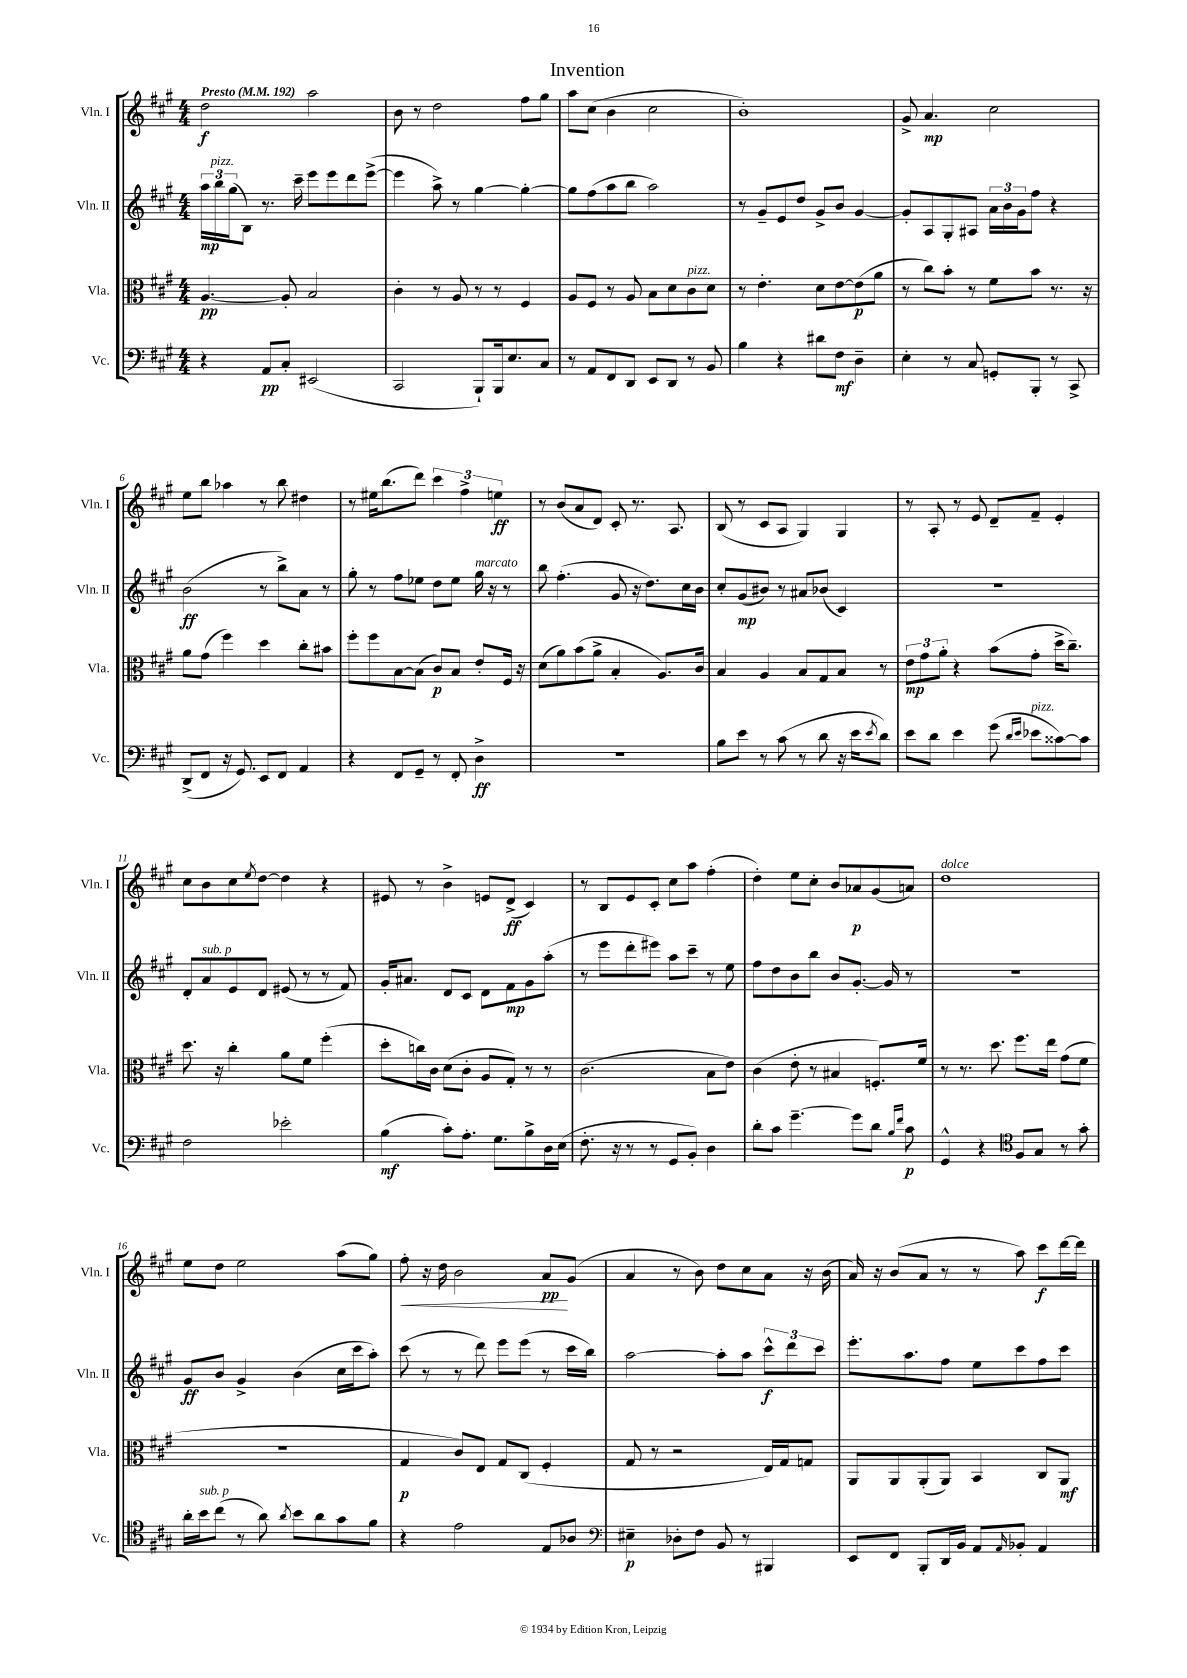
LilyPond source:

\header { title = "Invention" }
<<
\new StaffGroup <<
\new Staff = "s0" \with { instrumentName = "Vln. I" shortInstrumentName = "Vln. I" } {
    \clef treble \key a \major \numericTimeSignature \time 4/4 \tempo "Presto" 4 = 192
    d''2\f a''2 |
    b'8 r8 d''2 fis''8 gis''8 |
    a''8 cis''8( b'4 cis''2 |
    b'1-.) |
    gis'8-> a'4.\mp cis''2 |
    e''8 b''8 aes''4 r8 b''8 dis''4 |
    r8 eis''16 b''8.( d'''8) \tuplet 3/2 { cis'''4 fis''4-> e''4\ff } |
    r8 b'8( a'8 d'8) cis'8-. r8. a8. |
    b8( r8 cis'8 a8 gis4) gis4 |
    r8 a8-. r8 e'8 d'8-- fis'8-- e'4-. |
    cis''8 b'8 cis''8 \acciaccatura { e''8 } d''8~ d''4 r4 |
    eis'8 r8 b'4-> e'8 d'8->\ff( cis'4) |
    r8 b8 e'8 cis'8-. cis''8 a''8 fis''4-.( |
    d''4-.) e''8 cis''8-. b'8 aes'8\p gis'8( a'8) |
    d''1^\markup { \italic "dolce" } |
    e''8 d''8 e''2 a''8( gis''8) |
    fis''8-.\< r16 d''16 b'2 a'8\pp\! gis'8( |
    a'4 r8 b'8) d''8 cis''8 a'8 r16 b'16( |
    a'16) r16 b'8( a'8 r8 r8 a''8) cis'''8\f d'''16~ d'''16 \bar "|." |
}
\new Staff = "s1" \with { instrumentName = "Vln. II" shortInstrumentName = "Vln. II" } {
    \clef treble \key a \major \numericTimeSignature \time 4/4
    \tuplet 3/2 { a''16\mp b''16^\markup { \italic "pizz." } gis''16( } b8) r8. cis'''16-- e'''8 e'''8 d'''8 e'''8~->( |
    e'''4 a''8->) r8 gis''4~ gis''4~-. |
    gis''8 fis''8( a''8 b''8 a''2) |
    r8 gis'8-- e'8 d''8 gis'8-> b'8 gis'4~ |
    gis'8-. a8 gis8-. ais8 \tuplet 3/2 { a'16 b'16 gis'16 } fis''8 r4 |
    b'2\ff( r8 b''8->) a'8 r8 |
    gis''8-. r8 fis''8 ees''8 d''8 ees''8 gis''16^\markup { \italic "marcato" } r16 r8 |
    b''8 fis''4.-.( gis'8 r16 d''8.) cis''16 b'16 |
    cis''8-. gis'8\mp( bis'8) r8 ais'8 bes'8( cis'4) |
    r1 |
    d'8-. a'8^\markup { \italic "sub. p" } e'8 d'8 eis'8( r8 r8 fis'8) |
    gis'16-. ais'8. d'8 cis'8 d'8 fis'8\mp gis'8 a''8-.( |
    r8 e'''8 d'''8-. eis'''8) a''8 cis'''8-- r8 e''8 |
    fis''8 d''8 b'8 b''8 b'8 gis'8.~-. gis'16 r8 |
    R1 |
    gis'8\ff b'8 gis'4-> b'4( cis''16 cis'''16 a''8-.) |
    cis'''8( r8 r8 d'''8) e'''8 e'''8( r8 cis'''16 b''16) |
    a''2~ a''8-. a''8 \tuplet 3/2 { cis'''8-^\f d'''8 cis'''8 } |
    e'''8.-. a''8. fis''8 e''8 cis'''8 fis''8 cis'''8 \bar "|." |
}
\new Staff = "s2" \with { instrumentName = "Vla." shortInstrumentName = "Vla." } {
    \clef alto \key a \major \numericTimeSignature \time 4/4
    a4.~\pp a8-. b2 |
    cis'4-. r8 a8 r8 r8 fis4 |
    a8 fis8 r8 a8 b8 d'8 cis'8^\markup { \italic "pizz." } d'8 |
    r8 e'4.-. d'8 e'8~ e'8\p( a'8 |
    r8 cis''8) b'8-. r8 fis'8 b'8 r8. r16 |
    a'8 gis'8( fis''4) d''4 cis''8-. bis'8 |
    fis''8-. fis''8 b8~ b8( cis'8\p) b8 e'8-. fis16 r16 |
    d'8( a'8) b'8( a'8-> b4-. a8.) cis'16 |
    b4 a4 b8 gis8 b8 r8 |
    \tuplet 3/2 { e'8\mp gis'8 a'8-. } r4 b'8( gis'8-. d''16-> cis''8.--) |
    d''8. r16 cis''4-. a'8 fis'8 fis''4-.( |
    d''8-. c''16) cis'16 d'8( cis'8-. a8 gis8-.) r8 r8 |
    cis'2.( b8 e'8) |
    cis'4( e'8-. r8 bis4 f8.-.) fis'16 |
    r8 r8. d''8. fis''8. e''16 gis'8( fis'8 |
    R1 |
    gis4\p cis'8) e8 gis8 cis8( fis4-. |
    gis8 r8 r2 e16) gis16 g8 |
    a,8 a,8 a,8-.( a,8) b,4 cis8 a,8\mf \bar "|." |
}
\new Staff = "s3" \with { instrumentName = "Vc." shortInstrumentName = "Vc." } {
    \clef bass \key a \major \numericTimeSignature \time 4/4
    r4 a,8\pp cis8-. eis,2( |
    cis,2 b,,8-!) b,,16 e8. cis8 |
    r8 a,8 fis,8 d,8 e,8 d,8 r8 b,8 |
    b4 r4 dis'8 fis8\mf d4-- |
    e4-. r8 cis8 g,8-. b,,8-. r8 cis,8-> |
    d,8->( fis,8 r16 gis,8.) e,8 fis,8 a,4 |
    r4 fis,8 gis,8-- r8 fis,8-. d4->\ff |
    R1 |
    b8 e'8 r8 cis'8( r8 d'8 r16 e'16 \acciaccatura { e'8 } d'8) |
    e'8 d'8 e'4 gis'8( \grace { d'16 e'16 } ees'8^\markup { \italic "pizz." } cisis'8~) cisis'8 |
    fis2 ees'2-. |
    b4\mf( cis'8-.) a8.-. gis8. b8-> d16 e16( |
    fis8.-. r16 r8 r8 gis,8 b,8-.) d4 |
    d'8-. cis'8 gis'4.~-- gis'8 d'8 \grace { b16 fis'16 } cis'8\p |
    gis,4-^ r4 \clef tenor fis8 gis8 r8 gis'8-. |
    a'16-. b'16^\markup { \italic "sub. p" } cis''8( r8 a'8) \acciaccatura { a'8 } b'8 a'8 gis'8 fis'8 |
    r4 e'2 e8 aes8 |
    \clef bass eis4--\p des8-. fis8 b,8 r8 bis,,4 |
    e,8 fis,8 b,,8-. d,16 b,16 a,8 \grace { a,16 } bes,8-. a,4 \bar "|." |
}
>>
>>
